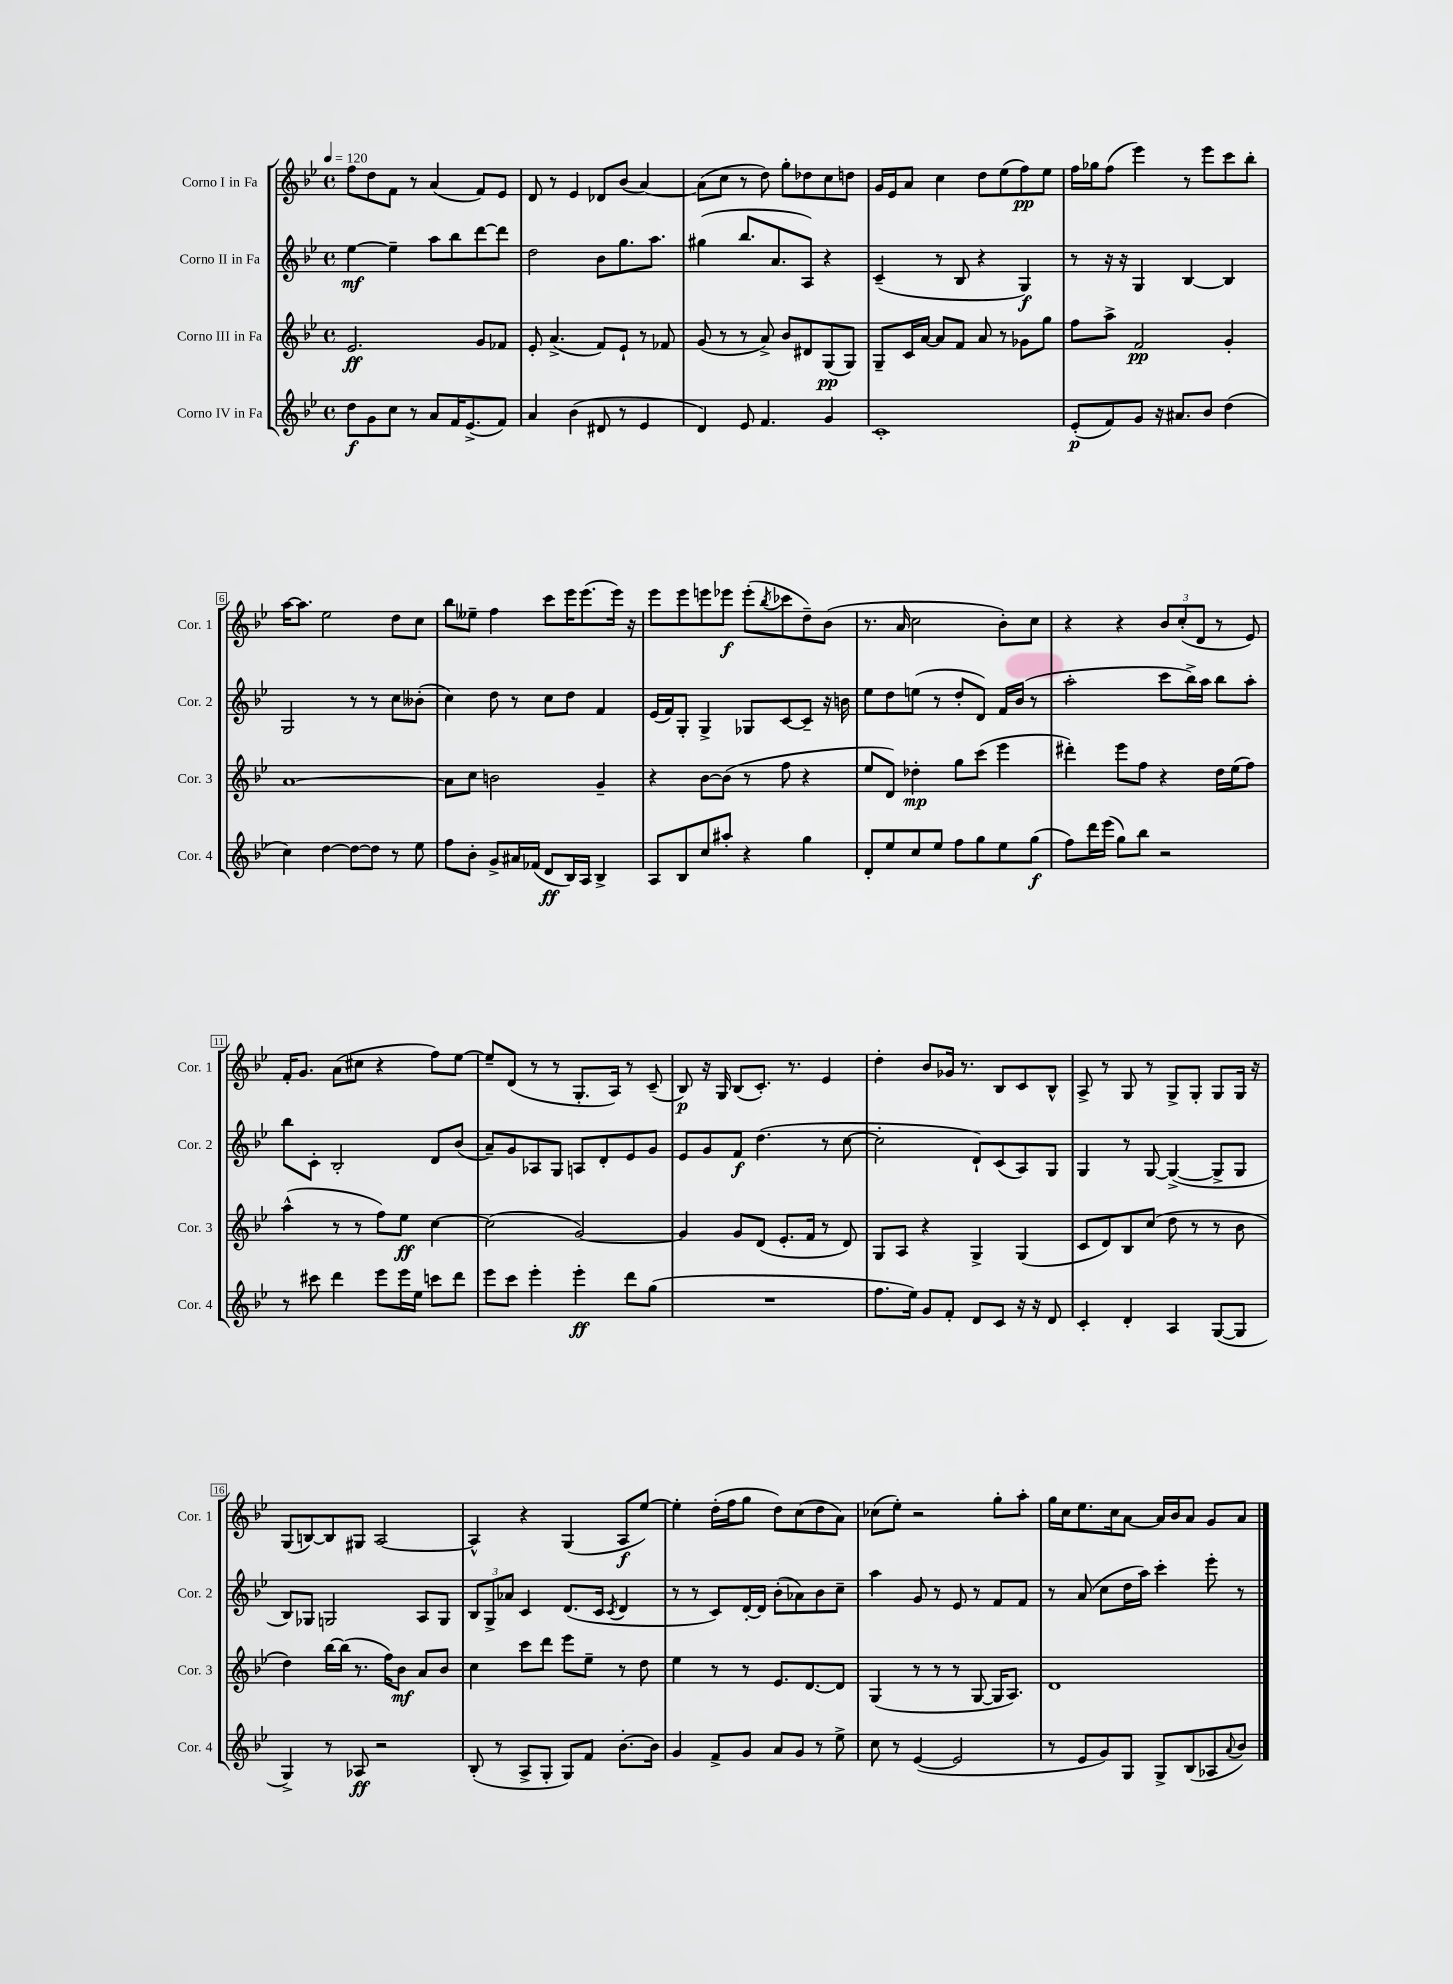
<<
\new StaffGroup <<
\new Staff = "s0" \with { instrumentName = "Corno I in Fa" shortInstrumentName = "Cor. 1" } {
    \clef treble \key bes \major \defaultTimeSignature \time 4/4 \tempo 4 = 120
    f''8 d''8 f'8 r8 a'4( f'8) ees'8 |
    d'8 r8 ees'4 des'8 bes'8( a'4~) |
    a'8( c''8 r8 d''8) g''8-. des''8 c''8 d''8 |
    g'16 ees'16 a'8 c''4 d''8 ees''8( f''8\pp) ees''8 |
    f''16 ges''16 f''8( ees'''4) r8 ees'''8 c'''8 bes''8-. |
    a''16~ a''8. ees''2 d''8 c''8 |
    bes''8 eeses''8-- f''4 c'''8 ees'''16 ees'''8.( ees'''16) r16 |
    ees'''8 ees'''8 e'''8 ees'''8\f ees'''8-.( \acciaccatura { bes''8 } ces'''8 d''8--) bes'8( |
    r8. a'16 c''2 bes'8-.) c''8 |
    r4 r4 \tuplet 3/2 { bes'8 c''8-.( d'8 } r8 ees'8) |
    f'16-. g'8. a'8( cis''8 r4 f''8) ees''8~ |
    ees''8-- d'8( r8 r8 g8.-. a16) r8 c'8--( |
    bes8\p) r16 g16 bes8( c'8.-.) r8. ees'4 |
    d''4-. bes'8 ges'16 r8. bes8 c'8 bes8-^ |
    a8-> r8 g8 r8 g8-> g8-. g8 g16 r16 |
    g8( b8~) b8 gis8 a2~ |
    a4-^ r4 g4( a8\f ees''8~) |
    ees''4-. d''16-.( f''16 g''8 d''8) c''8( d''8 a'8) |
    ces''8( ees''8-.) r2 g''8-. a''8-. |
    g''16 c''16 ees''8. c''16 a'8~ a'16 bes'16 a'8 g'8 a'8 \bar "|." |
}
\new Staff = "s1" \with { instrumentName = "Corno II in Fa" shortInstrumentName = "Cor. 2" } {
    \clef treble \key bes \major \defaultTimeSignature \time 4/4
    ees''4~\mf ees''4-- a''8 bes''8 d'''8~ d'''8 |
    d''2 bes'8 g''8. a''8. |
    gis''4( bes''8. a'8. a8) r4 |
    c'4--( r8 bes8 r4 g4\f) |
    r8 r16 r16 g4 bes4~ bes4 |
    g2 r8 r8 c''8 beses'8-.( |
    c''4) d''8 r8 c''8 d''8 f'4 |
    ees'16( f'16) g8-. g4-> ges8 c'8~ c'8-- r16 b'16 |
    ees''8 d''8 e''8( r8 d''8-. d'8) f'16 bes'16( r8 |
    a''2-. c'''8 bes''16->) a''16 bes''8 a''8-. |
    bes''8 c'8-. bes2-. d'8 bes'8( |
    a'8--) g'8 aes8 g8 a8 d'8-. ees'8 g'8 |
    ees'8 g'8 f'8\f d''4.( r8 c''8~ |
    c''2-. d'8-!) c'8( a8) g8 |
    g4 r8 g8~ g4~->( g8-> g8 |
    bes8) ges8 g2 a8 g8 |
    \tuplet 3/2 { bes8 g8-> aes'8 } c'4 d'8.( c'16 \acciaccatura { c'8 } d'4 |
    r8 r8 c'8) d'16~-. d'16 bes'8-.( aes'8) bes'8 c''8-- |
    a''4 g'8 r8 ees'8 r8 f'8 f'8 |
    r8 a'8( c''8 d''16 a''16) c'''4-. ees'''8-. r8 \bar "|." |
}
\new Staff = "s2" \with { instrumentName = "Corno III in Fa" shortInstrumentName = "Cor. 3" } {
    \clef treble \key bes \major \defaultTimeSignature \time 4/4
    ees'2.\ff g'8 fes'8 |
    ees'8-. a'4.->( f'8) ees'8-! r8 fes'8 |
    g'8( r8 r8 a'8->) bes'8 dis'8 g8\pp( g8) |
    g8-- c'16 a'16~ a'8 f'8 a'8 r8 ges'8 g''8 |
    f''8 a''8-> f'2\pp g'4-. |
    a'1~ |
    a'8 c''8 b'2 g'4-- |
    r4 bes'8~ bes'8( r8 f''8 r4 |
    ees''8 d'8) des''4-.\mp g''8 c'''8( ees'''4 |
    dis'''4-.) ees'''8 f''8 r4 d''16 ees''16( f''8) |
    a''4-^( r8 r8 f''8) ees''8\ff c''4~ |
    c''2( g'2~) |
    g'4 g'8 d'8( ees'8.-. f'16 r8 d'8) |
    g8 a8 r4 g4-> g4( |
    c'8 d'8) bes8 c''8( d''8 r8 r8 bes'8 |
    d''4) bes''16~ bes''16( r8. f''16) bes'8\mf a'8 bes'8 |
    c''4 c'''8 d'''8 ees'''8 ees''8-- r8 d''8 |
    ees''4 r8 r8 ees'8. d'8.~ d'8 |
    g4( r8 r8 r8 g8~ g16 a8.) |
    d'1 \bar "|." |
}
\new Staff = "s3" \with { instrumentName = "Corno IV in Fa" shortInstrumentName = "Cor. 4" } {
    \clef treble \key bes \major \defaultTimeSignature \time 4/4
    d''8\f g'8 c''8 r8 a'8 f'16 ees'8.->( f'8) |
    a'4 bes'4( dis'8 r8 ees'4 |
    d'4) ees'8 f'4. g'4 |
    c'1-. |
    ees'8-.\p( f'8) g'8 r16 ais'8. bes'8 d''4( |
    c''4) d''4~ d''8~ d''8 r8 ees''8 |
    f''8 bes'8-. g'8-> ais'16 fes'16( d'8\ff bes16) a16 bes4-> |
    a8 bes8 c''8 ais''8-. r4 g''4 |
    d'8-. ees''8 c''8 ees''8 f''8 g''8 ees''8 g''8\f( |
    f''8) d'''16 ees'''16( g''8) bes''8 r2 |
    r8 cis'''8 d'''4 ees'''8 ees'''16 ees''16 c'''8 d'''8 |
    ees'''8 c'''8 ees'''4-. ees'''4-.\ff d'''8 g''8( |
    R1 |
    f''8. ees''16) g'8 f'8-. d'8 c'8 r16 r16 d'8 |
    c'4-. d'4-. a4 g8~( g8 |
    g4->) r8 aes8\ff r2 |
    bes8-.( r8 a8-> g8-. g8) f'8 bes'8.~-. bes'16 |
    g'4 f'8-> g'8 a'8 g'8 r8 ees''8-> |
    c''8 r8 ees'4~( ees'2 |
    r8 ees'8 g'8) g8 g8-> bes8( aes8 \appoggiatura { a'8 } bes'8) \bar "|." |
}
>>
>>
\layout { \context { \Score \override BarNumber.stencil = #(make-stencil-boxer 0.1 0.3 ly:text-interface::print) } }
